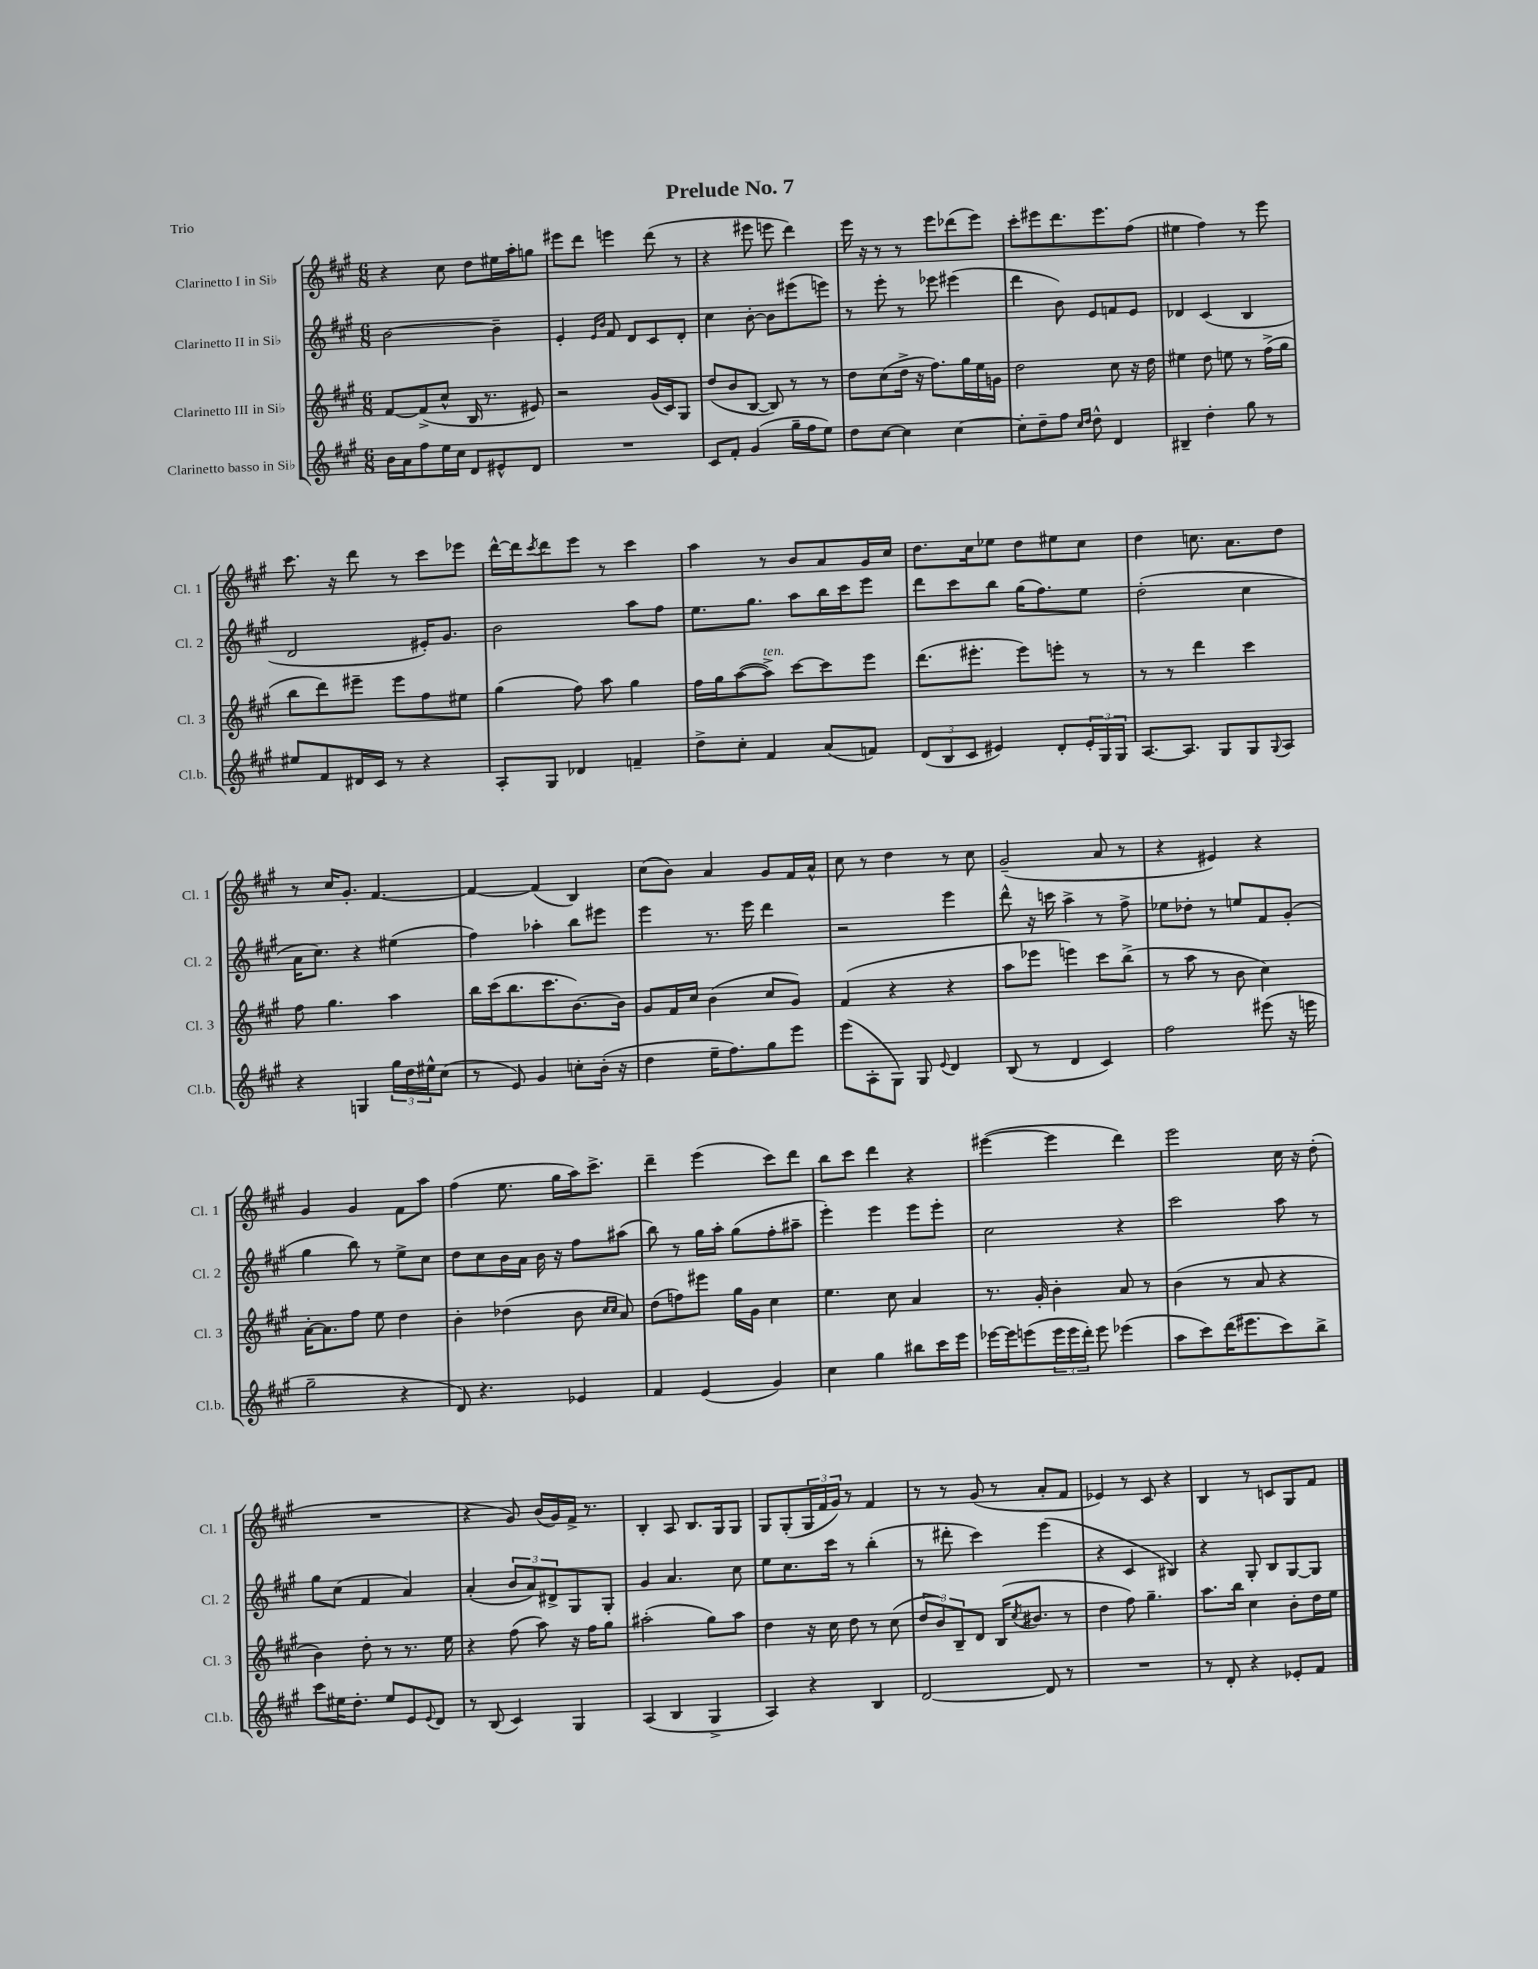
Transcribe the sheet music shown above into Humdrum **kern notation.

**kern	**kern	**kern	**kern
*part4	*part3	*part2	*part1
*staff4	*staff3	*staff2	*staff1
*I"Clarinetto basso in Si♭	*I"Clarinetto III in Si♭	*I"Clarinetto II in Si♭	*I"Clarinetto I in Si♭
*I'Cl.b.	*I'Cl. 3	*I'Cl. 2	*I'Cl. 1
*clefG2	*clefG2	*clefG2	*clefG2
*k[f#c#g#]	*k[f#c#g#]	*k[f#c#g#]	*k[f#c#g#]
*M6/8	*M6/8	*M6/8	*M6/8
=1	=1	=1	=1
16b\LL	[8f#/L	[2b\	4r
16a\J	.	.	.
8ff#\	(8f#^/]	.	.
16ee\L	8cc#^^/J	.	8cc#\
16cc#\JJ	.	.	.
8d/L	16B/	.	8dd\L
.	8.r	.	.
8e#X^^/	.	4b~\]	16ee#X\L
.	.	.	16aa'\J
8d/J	8e#X/)	.	8ggn\J
=2	=2	=2	=2
2.r	2r	4e'/	8eee#X\L
.	.	.	8ddd\J
.	.	16qqe/LL	.
.	.	16qqb/JJ	.
.	.	8f#/	4eeen\
.	.	8d/L	.
.	(16g#/LL	8c#/	(8ddd\
.	16c#/J)	.	.
.	8G#/J	8d'/J	8r
=3	=3	=3	=3
8c#/L	(8dd/L	4cc#\	4r
8f#'/J	8b/	.	.
(4g#/	[8B/J	[8b'\	8eee#X\
.	8B/])	8b\L]	8eeen\
16gg#~\LL	8r	(8eee#X\	4ddd\)
16ff#\J	.	.	.
8ee\J)	8r	8eeen\J)	.
=4	=4	=4	=4
8dd\L	8dd\L	8r	16eee\
.	.	.	16r
[8cc#\J	(8cc#\	8eee'\	8r
4cc#\]	16dd^\Jk	8r	8r
.	16r	.	.
.	8.ff#\L)	8eee-X\	8eee\L
[4cc#\	.	(4eee#X\	(8ddd-X\
.	16gg#\L	.	.
.	16ee\	.	8eee\J)
.	16gn\JJ	.	.
=5	=5	=5	=5
8cc#'\L]	2dd\	4ddd\	8ccc#'\L
8dd~\	.	.	8eee#X\
8ff#\J	.	8b\)	8.ddd\
16qqcc#/LL	.	.	.
16qqdd/JJ	.	.	.
8dd^^\	.	8e/L	.
.	.	.	8.eee#\
4d/	8cc#\	8fn/	.
.	16r	8e/J	(8ff#\J
.	16dd\	.	.
=6	=6	=6	=6
4B#X~/	4ee#X\	4d-X/	4ee#X\
4dd'\	8dd\	(4c#/	4ff#\)
.	8een\	.	.
8gg#\	8r	4B/	8r
8r	(16ff#^\LL	.	8eee\
.	16gg#\JJ	.	.
!!LO:LB:g=z
=7	=7	=7	=7
8ee#X/L	8bb\L	2d/	8.ccc#\
8f#/	8ddd\)	.	.
.	.	.	16r
16d#X/L	8eee#X~\J	.	8ddd\
16c#/JJ	.	.	.
8r	8eee#\L	.	8r
4r	8ff#\	16e#X'/KL)	8ccc#\L
.	.	8.g#/J	.
.	8ee#X\J	.	8eee-X\J
=8	=8	=8	=8
8A'/L	(4gg#\	2b\	[16ddd^^\LL
.	.	.	16ddd\J]
.	.	.	8qccc#/
8G#/J	.	.	8ddd\
4d-X/	8ff#\)	.	8eee\J
.	8aa\	.	8r
4fn~/	4gg#\	8aa\L	4ccc#\
.	.	8ff#\J	.
=9	=9	=9	=9
8dd^\L	16ff#\LL	8.ee\L	4aa\
.	16gg#\J	.	.
8cc#'\J	([8aa\	.	.
.	.	8.gg#\J	.
!	!LO:TX:a:i:t=ten.	!	!
4f#/	8aa^\J])	.	8r
.	[8ccc#\L	8aa\L	8b/L
(8a/L	8ccc#\]	16bb\L	8a/
.	.	16ccc#\J	.
8fn/J)	8eee\J	8eee\J	16g#/L
.	.	.	16cc#/JJ
=10	=10	=10	=10
(12d/L	(8.ddd\L	8ddd\L	8.dd\L
12B/	.	.	.
.	.	8ccc#\	.
12c#/J	.	.	.
.	8.eee#X'\J	.	16cc#\k
4e#X/)	.	8bb\J	8ee-X\J
.	8eee#\L)	(16gg#\KL	8dd\L
.	.	8.ff#\)	.
8d'/L	8eeen'\J	.	8ee#X\
24e#'/L	8r	8ee\J	8cc#\J
24G#/	.	.	.
24G#/JJ	.	.	.
=11	=11	=11	=11
[8.A/L	8r	(2dd'\	4dd\
.	8r	.	.
8.A/J]	.	.	.
.	4ddd\	.	8.ccn\
8G#/L	.	.	.
.	.	.	8.a\L
8G#/	4ccc#\	4cc#\	.
8qqG#/	.	.	.
8A/J	.	.	8dd\J
!!LO:LB:g=z
=12	=12	=12	=12
4r	8ff#\	16a\KL	8r
.	.	8.cc#\J)	.
.	4.gg#\	.	16cc#/KL
.	.	.	8.g#'/J
4Gn/	.	4r	.
.	.	.	[4.f#/
24gg#\LL	4aa\	(4ee#X\	.
24dd\	.	.	.
24ee#X^^\J	.	.	.
(8cc#\J	.	.	.
=13	=13	=13	=13
8r	16bb\LL	4ff#\)	4f#/_
.	(16ccc#\J	.	.
8e/)	8.bb\	.	.
4g#/	.	4aa-X'\	(4f#/]
.	8.ccc#\	.	.
8ccn'\L	[8.b\)	8bb\L	4B/)
(16b'\Jk	.	8eee#X\J	.
16r	16b\Jk]	.	.
=14	=14	=14	=14
4dd\	8g#/L	4eee\	(8cc#\L
.	16f#/L	.	8b\J)
.	16cc#/JJ	.	.
16ee~\KL	(4b\	8.r	4a/
8.ff#\)	.	.	.
.	.	16eee\	.
8gg#\	8cc#/L	4ddd\	8g#/L
8eee\J	8g#/J)	.	16f#/L
.	.	.	16a^^/JJ
=15	=15	=15	=15
(8eee\L	(4f#/	2r	8cc#\
8A'\	.	.	8r
8G#\J)	4r	.	4dd\
8G#/	.	.	.
8qqe/	.	.	.
4d/	4r	4eee\	8r
.	.	.	8cc#\
=16	=16	=16	=16
(8B/	8aa\L	8ddd^^\	(2g#~/
8r	8eee-X\J	16r	.
.	.	16cccn\	.
4d/	4eeen\)	4aa^\	.
4c#/)	8ccc#\L	8r	8a/
.	(8bb^\J	8ff#^\	8r
=17	=17	=17	=17
2ff#\	8r	8ee-X\L	4r
.	8aa\	8dd-X'\J	.
.	8r	8r	4e#X/)
.	8b\	8een/L	.
(8eee#X\	4cc#\)	8f#/	4r
16r	.	(8g#'/J	.
16eeen\	.	.	.
!!LO:LB:g=z
=18	=18	=18	=18
2gg#~\	[16a'\KL	4gg#\	4g#/
.	8.a\]	.	.
.	8ff#\J	8bb\)	4g#/
.	8ee\	8r	.
4r	4dd\	8ee^\L	8f#\L
.	.	8cc#\J	8aa\J
=19	=19	=19	=19
8d/)	4b'\	8dd\L	(4ff#\
4.r	.	8cc#\	.
.	(4dd-X\	16b\L	8.ee\
.	.	16a\JJ	.
.	.	16b\	.
.	.	16r	16gg#\LL
4e-X/	8b\	8ff#\L	16aa\J)
.	.	.	8.ccc#^\J
.	16qqcc#/LL	.	.
.	16qqcc#/JJ	.	.
.	8a/)	(8aa#X\J	.
=20	=20	=20	=20
4f#/	(8dd\L	8bb\)	4ddd~\
.	8ffn\)	8r	.
(4e/	8eee#X\J	16gg#\LL	(4eee\
.	.	16aa'\JJ	.
.	16gg#\LL	(8gg#\L	.
.	16g#\JJ	.	.
4g#/)	4cc#\	8ff#'\	8ccc#\L)
.	.	8aa#X~\J	8ddd\J
=21	=21	=21	=21
4cc#\	4.ee\	4eee'\)	8bb\L
.	.	.	8ccc#\J
4gg#\	.	4eee\	4ddd\
.	8cc#\	.	.
8bb#X\L	4a/	8eee\L	4r
16ccc#\L	.	8eee'\J	.
16eee\JJ	.	.	.
=22	=22	=22	=22
[16eee-X\LL	8.r	2cc#\	([4eee#X\
16eee-\J]	.	.	.
(8eeen\	.	.	.
.	16g#'/	.	.
24eee\L	4b'\	.	4eee#\]
24eee\	.	.	.
24ddd'\JJ)	.	.	.
8eee\	.	.	.
(4eee-X\	8a/	4r	4ddd\)
.	8r	.	.
=23	=23	=23	=23
8aa\L	(4b\	2ccc#\	2eee\
8ccc#\)	.	.	.
(16ddd\K	8r	.	.
8.eee#X\	.	.	.
.	8a/	.	.
8ccc#\)	4r	8aa\	16cc#\
.	.	.	16r
8bb^\J	.	8r	(8dd'\
!!LO:LB:g=z
=24	=24	=24	=24
8ccc#\L	4b\)	8gg#\L	2.r
16ee#X\K	.	(8cc#\J	.
8.dd'\J	.	.	.
.	8dd'\	4f#/	.
8ee#/L	8r	.	.
8e/	8.r	4a/)	.
8qqe/	.	.	.
8d/J	.	.	.
.	16ee\	.	.
=25	=25	=25	=25
8r	4r	(4a'/	4r
(8B/	.	.	.
4c#/)	(8ff#\	12b/L	8g#/)
.	.	12a/)	.
.	8aa\)	.	(16b/LL
.	.	12d#X^/	.
.	.	.	16g#/)
4G#/	16r	8G#/	16f#^/JJ
.	16ff#\KL	.	8.r
.	8gg#\J	8G#'/J	.
=26	=26	=26	=26
(4A/	(2aa#X'\	4g#/	4B'/
4B/	.	4.a/	8A/
.	.	.	8.B/L
4G#^/	8gg#\L)	.	.
.	.	.	16G#/k
.	8aa#\J	8cc#\	8G#/J
=27	=27	=27	=27
4A/)	4dd\	8ee\L	8G#/L
.	.	8.cc#\	(8G#'/
4r	16r	.	24G#/L
.	.	.	24f#/
.	16cc#\	16ccc#\Jk	.
.	.	.	24g#/JJ)
.	8dd\	8r	8r
4B/	8r	(4bb'\	4f#/
.	(8cc#\	.	.
=28	=28	=28	=28
[2d/	12dd/L	8r	8r
.	12b/)	.	.
.	.	8ddd#X'\	8r
.	12B~/	.	.
.	8d/J	4ccc#\)	(8g#/
.	(16B/KL	.	8r
.	8qcc#/	.	.
.	8.b#X/J	.	.
8d/]	.	(4eee\	8a'/L
8r	8r	.	8f#/J
=29	=29	=29	=29
2.r	4dd\	4r	4e-X/)
.	8ff#\)	4c#/	8r
.	4.gg#~\	.	8c#/
.	.	4B#X/)	4r
=30	=30	=30	=30
8r	8.aa\L	4r	4B/
8d'/	.	.	.
.	16bb\Jk	.	.
4r	4cc#\	8G#'/	8r
.	.	8B/L	8cn/L
8e-X'/L	8b'\L	[8G#/	8G#/
8f#/J	16dd\L	8G#/J]	8f#/J
.	16ee\JJ	.	.
==	==	==	==
*-	*-	*-	*-
